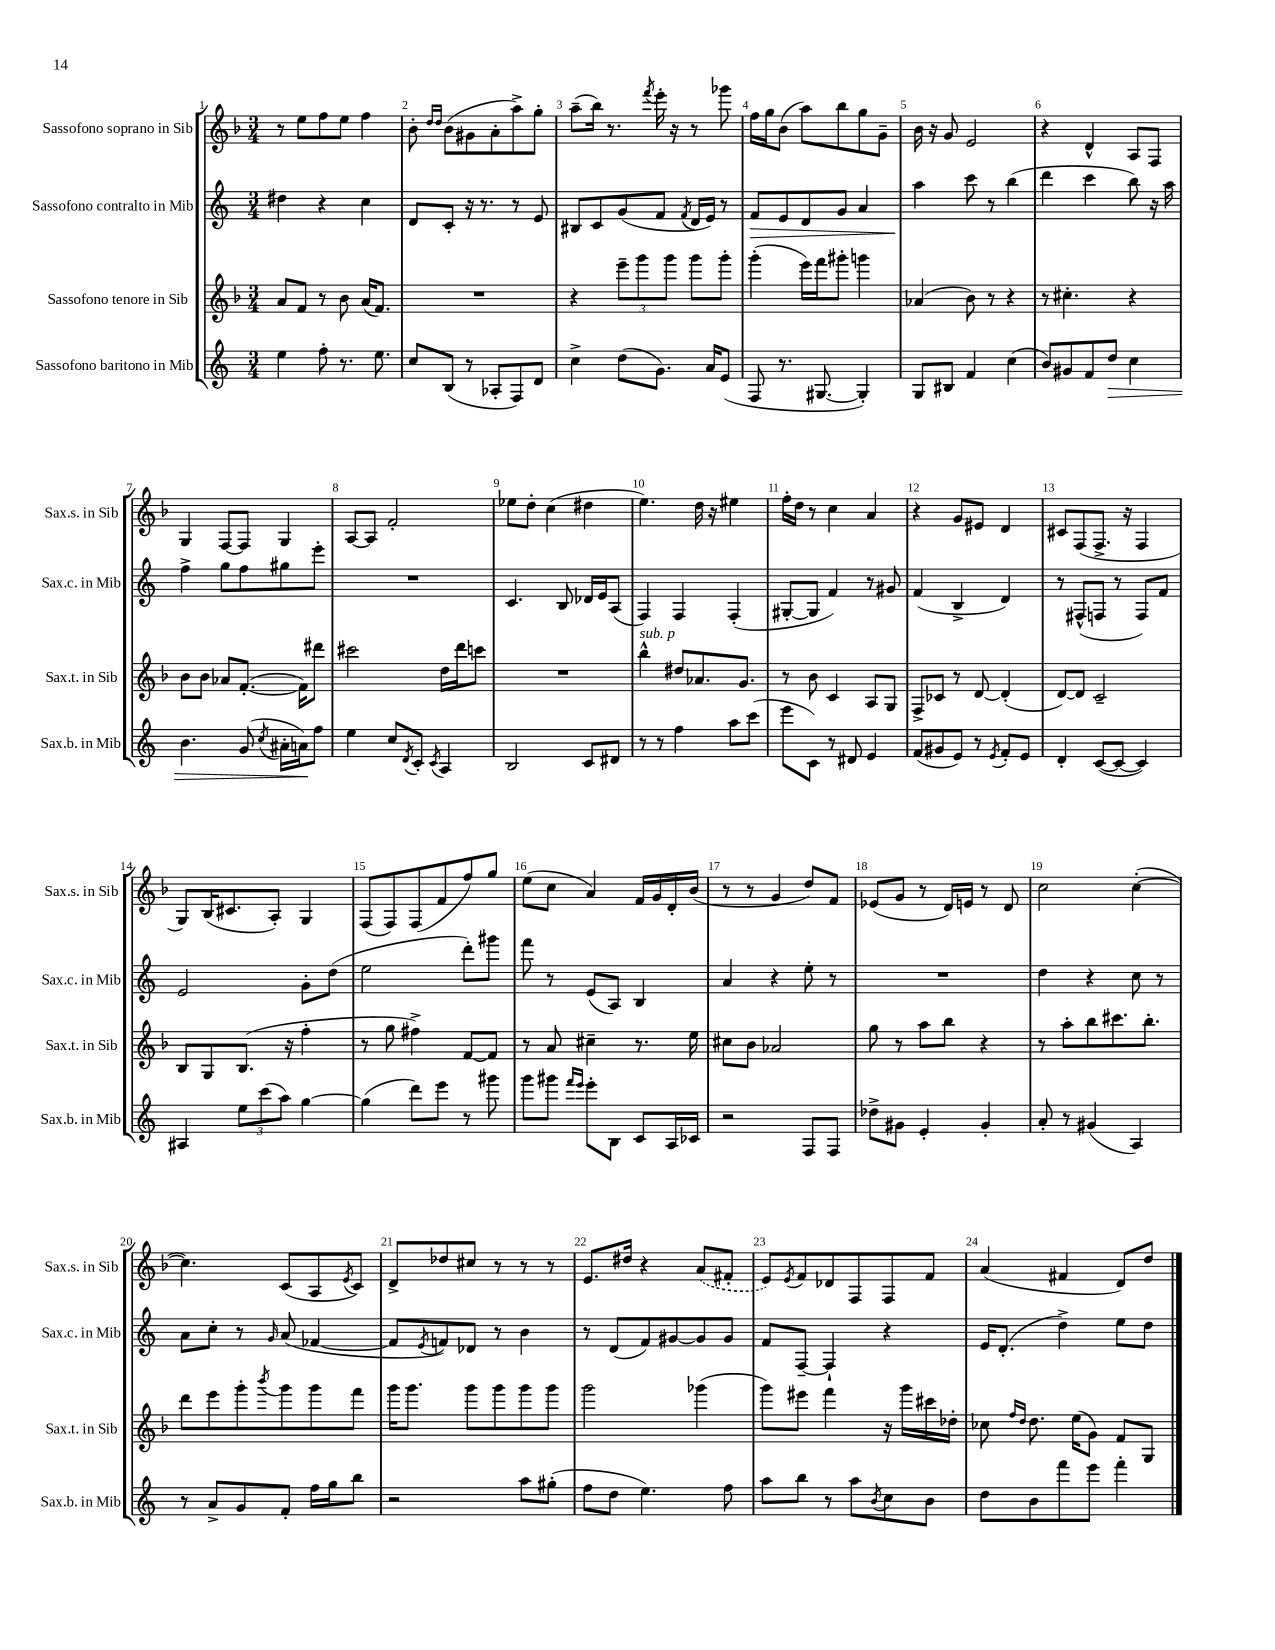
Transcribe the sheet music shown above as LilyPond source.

<<
\new StaffGroup <<
\new Staff = "s0" \with { instrumentName = "Sassofono soprano in Sib" shortInstrumentName = "Sax.s. in Sib" } {
    \clef treble \key f \major \numericTimeSignature \time 3/4
    r8 e''8 f''8 e''8 f''4 |
    bes'8-. \grace { d''16 d''16 } bes'8( gis'8 a'8-. a''8->) g''8-. |
    a''8--( bes''16) r8. \acciaccatura { f'''8 } e'''16-. r16 r8 ges'''8 |
    f''16 g''16 bes'8( a''8) bes''8 g''8 g'8-- |
    bes'16 r16 g'8 e'2 |
    r4 d'4-^ a8 f8 |
    g4 f8~ f8 g4 |
    a8~ a8 f'2-. |
    ees''8 d''8-. c''4( dis''4 |
    e''4.) d''16 r16 eis''4 |
    f''16-. d''16 r8 c''4 a'4 |
    r4 g'8 eis'8 d'4 |
    cis'8 f8( f8.-> r16 f4 |
    g8) bes16( cis'8. a8-.) g4 |
    f8( f8) f8( f'8 f''8) g''8 |
    e''8( c''8 a'4) f'16 g'16 d'16-. bes'16( |
    r8 r8 g'4 d''8) f'8 |
    ees'8( g'8 r8 d'16) e'16 r8 d'8 |
    c''2 c''4~-.( |
    c''4.) c'8( a8 \acciaccatura { e'8 } c'8) |
    d'8-> des''8 cis''8 r8 r8 r8 |
    e'8. dis''16 r4 \once \slurDashed a'8( fis'8-. |
    e'8) \acciaccatura { e'8 } f'8 des'8 f8 f8 f'8 |
    a'4( fis'4 d'8) d''8 \bar "|." |
}
\new Staff = "s1" \with { instrumentName = "Sassofono contralto in Mib" shortInstrumentName = "Sax.c. in Mib" } {
    \clef treble \key c \major \numericTimeSignature \time 3/4
    dis''4 r4 c''4 |
    d'8 c'8-. r16 r8. r8 e'8 |
    bis8 c'8 g'8( f'8 \acciaccatura { f'8 } d'16 e'16) r8 |
    f'8\> e'8 d'8 g'8 a'4 |
    a''4\! c'''8 r8 b''4( |
    d'''4 c'''4 b''8) r16 a''16 |
    f''4-> g''8 f''8 gis''8 e'''8-. |
    R2. |
    c'4. b8 des'16 e'16 a8( |
    f4) f4 f4-.( |
    gis8~-. gis8 f'4) r8 gis'8 |
    f'4( b4-> d'4) |
    r8 fis8-^( f8 r8 f8) f'8 |
    e'2 g'8-. d''8( |
    e''2 d'''8-.) gis'''8 |
    f'''8 r8 e'8( a8) b4 |
    a'4 r4 e''8-. r8 |
    R2. |
    d''4 r4 c''8 r8 |
    a'8 c''8-. r8 \grace { g'16 } a'8( fes'4~ |
    fes'8 \acciaccatura { e'8 } f'8) des'8 r8 b'4 |
    r8 d'8( f'8) gis'8~ gis'8 gis'8 |
    f'8 f8~-- f4-! r4 |
    e'16 d'8.-.( d''4->) e''8 d''8 \bar "|." |
}
\new Staff = "s2" \with { instrumentName = "Sassofono tenore in Sib" shortInstrumentName = "Sax.t. in Sib" } {
    \clef treble \key f \major \numericTimeSignature \time 3/4
    a'8 f'8 r8 bes'8 a'16( f'8.) |
    R2. |
    r4 \tuplet 3/2 { e'''8-- g'''8 g'''8 } g'''8 g'''8-. |
    g'''4-.( e'''16) f'''16 gis'''8-. g'''4 |
    aes'4( bes'8) r8 r4 |
    r8 cis''4.-. r4 |
    bes'8 bes'8 aes'8 f'8.~-.( f'16) dis'''8 |
    cis'''2 d''16 d'''16 c'''8 |
    R2. |
    bes''4-^^\markup { \italic "sub. p" } dis''8 aes'8. g'8. |
    r8 bes'8 c'4 a8 g8 |
    f8-> ces'8 r8 d'8~ d'4-.( |
    d'8~) d'8 c'2-- |
    bes8 g8 bes8.( r16 f''4-. |
    r8 g''8 fis''4->) f'8~ f'8 |
    r8 a'8 cis''4-- r8. e''16 |
    cis''8 bes'8 aes'2 |
    g''8 r8 a''8 bes''8 r4 |
    r8 a''8-. bes''8 cis'''8. bes''8.-. |
    d'''8 e'''8 g'''8-. \acciaccatura { bes'''8 } g'''8 g'''8 f'''8 |
    g'''16 g'''8. g'''8 g'''8 g'''8 g'''8 |
    g'''2 ges'''4( |
    g'''8) eis'''8 f'''4 r16 g'''16 cis'''16 des''16-. |
    ces''8 \grace { f''16 d''16 } d''8. e''16( g'8) f'8 g8 \bar "|." |
}
\new Staff = "s3" \with { instrumentName = "Sassofono baritono in Mib" shortInstrumentName = "Sax.b. in Mib" } {
    \clef treble \key c \major \numericTimeSignature \time 3/4
    e''4 f''8-. r8. e''8. |
    c''8 b8( r8 aes8-. f8) d'8 |
    c''4-> d''8( g'8.) a'16 e'8( |
    f8 r8. gis8.~ gis4-.) |
    g8 bis8 f'4 c''4( |
    b'8) gis'8 f'8 d''8\> c''4 |
    b'4. g'8( \acciaccatura { c''8 } ais'16-. a'16\!) f''8 |
    e''4 c''8 \acciaccatura { d'8 } c'8-. \acciaccatura { c'8 } a4 |
    b2 c'8 dis'8 |
    r8 r8 f''4 a''8 c'''8( |
    e'''8 c'8) r8 dis'8 e'4 |
    f'8( gis'8 e'8) r8 \acciaccatura { e'8 } f'8-. e'8 |
    d'4-. c'8~( c'8~ c'4) |
    ais4 \tuplet 3/2 { e''8 c'''8( a''8) } g''4~ |
    g''4( d'''8) e'''8 r8 gis'''8 |
    g'''8 gis'''8 \grace { f'''16 e'''16 } e'''8-. b8 c'8 a16 ces'16 |
    r2 f8 f8 |
    des''8-> gis'8 e'4-. gis'4-. |
    a'8-. r8 gis'4( a4) |
    r8 a'8-> g'8 f'8-. f''16 g''16 b''8 |
    r2 a''8 gis''8-.( |
    f''8 d''8 e''4.) f''8 |
    a''8 b''8 r8 a''8 \acciaccatura { b'8 } c''8 b'8 |
    d''8 b'8 f'''8 e'''8 f'''4-. \bar "|." |
}
>>
>>
\layout { \context { \Score \override BarNumber.break-visibility = ##(#f #t #t) barNumberVisibility = #all-bar-numbers-visible } }
